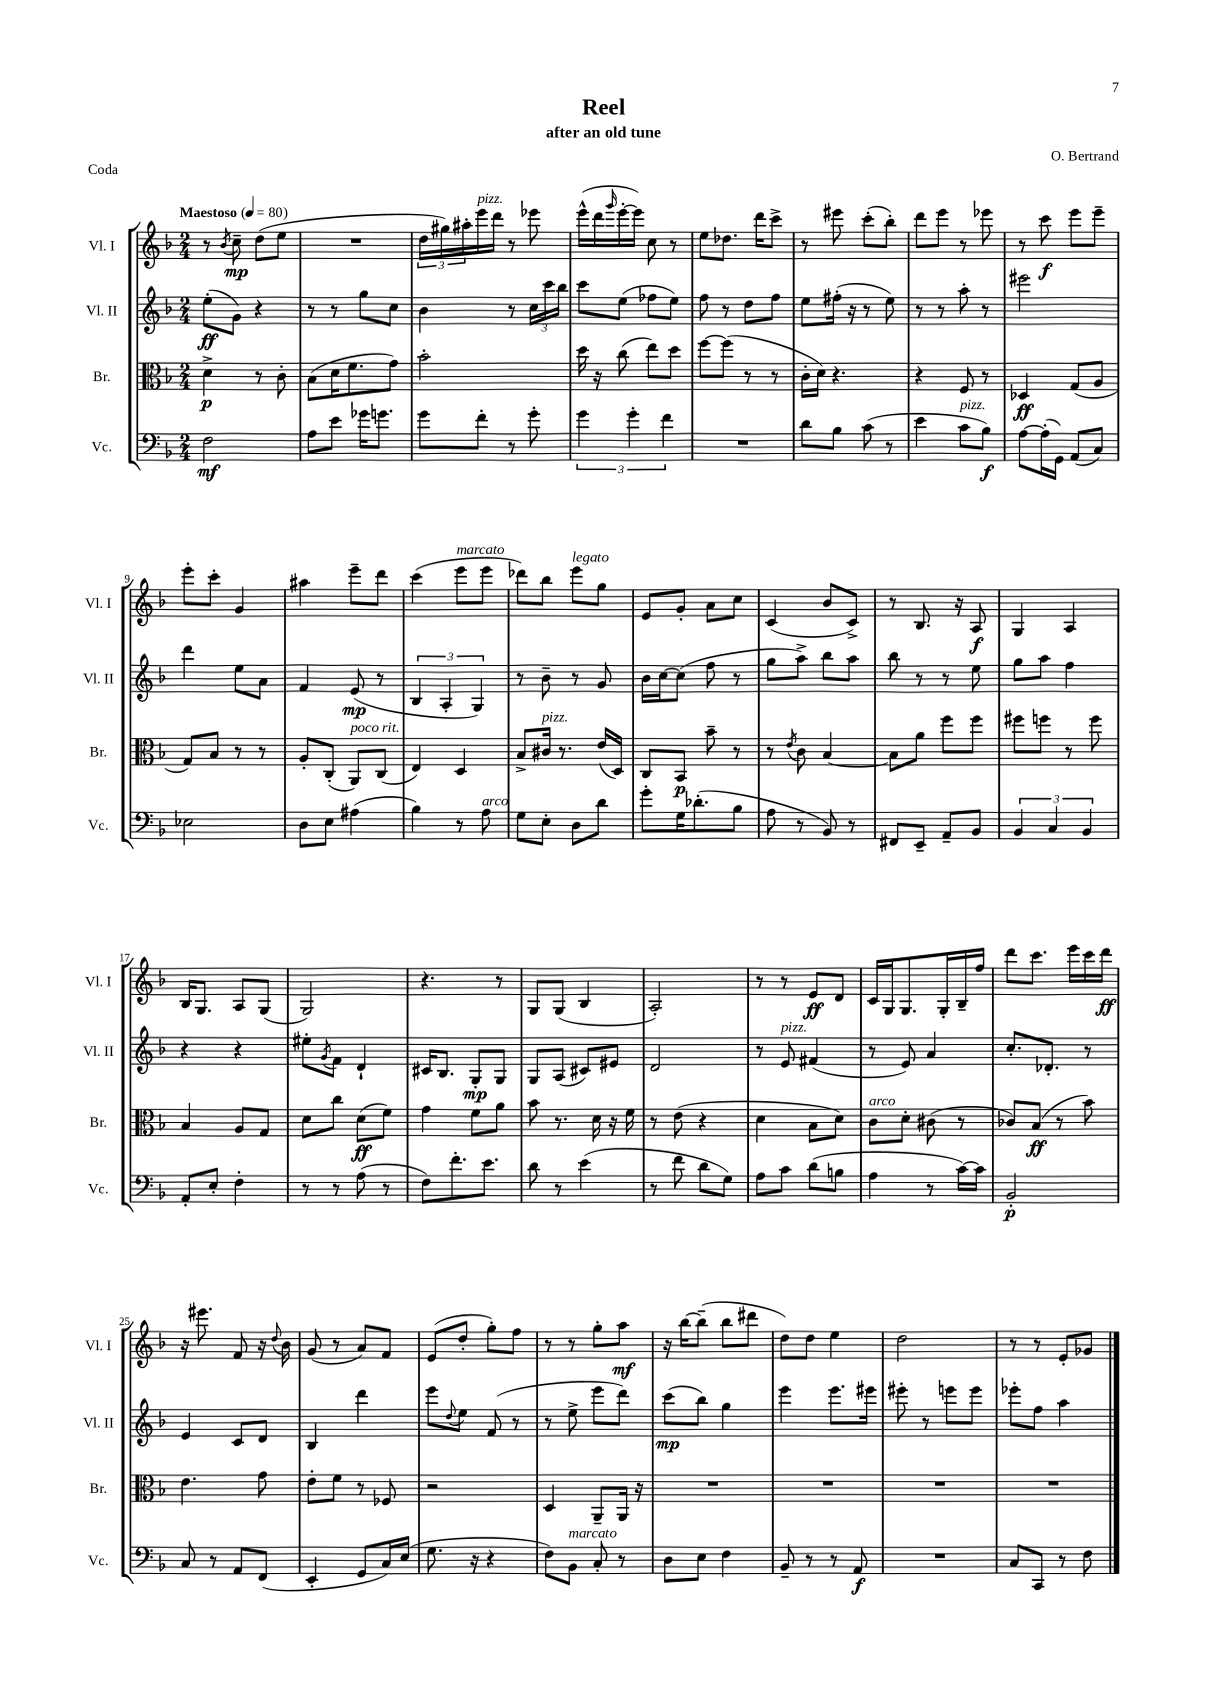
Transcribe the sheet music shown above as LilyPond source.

\header { title = "Reel" composer = "O. Bertrand" subtitle = "after an old tune" piece = "Coda" }
<<
\new StaffGroup <<
\new Staff = "s0" \with { instrumentName = "Vl. I" shortInstrumentName = "Vl. I" } {
    \clef treble \key f \major \numericTimeSignature \time 2/4 \tempo "Maestoso" 4 = 80
    r8 \acciaccatura { bes'8 } c''8--\mp d''8( e''8 |
    R2 |
    \tuplet 3/2 { d''16 gis''16) ais''16-. } e'''16^\markup { \italic "pizz." } d'''16 r8 ees'''8 |
    e'''16-^( d'''16 \grace { g'''16 } e'''16~-. e'''16) c''8 r8 |
    e''8 des''8. d'''16 c'''8-> |
    r8 eis'''8 c'''8-.( bes''8-.) |
    d'''8 e'''8 r8 ees'''8 |
    r8 c'''8\f e'''8 e'''8-- |
    e'''8-. c'''8-. g'4 |
    ais''4 e'''8-- d'''8 |
    c'''4( e'''8^\markup { \italic "marcato" } e'''8 |
    des'''8) bes''8 e'''8^\markup { \italic "legato" } g''8 |
    e'8 g'8-. a'8 c''8 |
    c'4( bes'8 c'8->) |
    r8 bes8. r16 a8\f |
    g4 a4 |
    bes16 g8. a8 g8( |
    g2) |
    r4. r8 |
    g8 g8( bes4 |
    a2-.) |
    r8 r8 e'8\ff d'8 |
    c'16 g16 g8. g16-. bes16-- f''16 |
    d'''8 c'''8. e'''16 c'''16 d'''16\ff |
    r16 eis'''8. f'8 r16 \appoggiatura { d''8 } bes'16 |
    g'8( r8 a'8) f'8 |
    e'8( d''8-. g''8-.) f''8 |
    r8 r8 g''8-. a''8\mf |
    r16 bes''16~ bes''8--( bes''8 dis'''8 |
    d''8) d''8 e''4 |
    d''2 |
    r8 r8 e'8-. ges'8 \bar "|." |
}
\new Staff = "s1" \with { instrumentName = "Vl. II" shortInstrumentName = "Vl. II" } {
    \clef treble \key f \major \numericTimeSignature \time 2/4
    e''8-.\ff( g'8) r4 |
    r8 r8 g''8 c''8 |
    bes'4 r8 \tuplet 3/2 { c''16 c'''16 bes''16 } |
    c'''8 e''8( fes''8 e''8) |
    f''8 r8 d''8 f''8 |
    e''8 fis''16-.( r16 r8 e''8) |
    r8 r8 a''8-. r8 |
    eis'''2 |
    d'''4 e''8 a'8 |
    f'4 e'8\mp( r8 |
    \tuplet 3/2 { bes4 a4-. g4) } |
    r8 bes'8-- r8 g'8 |
    bes'16 c''16~ c''8( f''8 r8 |
    g''8 a''8->) bes''8 a''8 |
    bes''8 r8 r8 e''8 |
    g''8 a''8 f''4 |
    r4 r4 |
    eis''8-. \acciaccatura { g'8 } f'8 d'4-! |
    cis'16 bes8. g8-.\mp g8 |
    g8 a8( cis'8) eis'8 |
    d'2 |
    r8 e'8^\markup { \italic "pizz." } fis'4( |
    r8 e'8) a'4 |
    c''8.-. des'8.-. r8 |
    e'4 c'8 d'8 |
    bes4 d'''4 |
    e'''8 \appoggiatura { d''8 } e''8 f'8( r8 |
    r8 e''8-> e'''8 d'''8) |
    c'''8\mp( bes''8) g''4 |
    e'''4 e'''8. eis'''16 |
    eis'''8-. r8 e'''8 e'''8 |
    ees'''8-. f''8 a''4 \bar "|." |
}
\new Staff = "s2" \with { instrumentName = "Br." shortInstrumentName = "Br." } {
    \clef alto \key f \major \numericTimeSignature \time 2/4
    d'4->\p r8 c'8-. |
    bes8( d'16 f'8. g'8) |
    bes'2-. |
    d''16 r16 c''8( e''8) d''8 |
    f''8~ f''8( r8 r8 |
    c'16-. d'16) r4. |
    r4 f8 r8 |
    des4\ff g8( a8 |
    g8) bes8 r8 r8 |
    a8-. c8-.( a,8^\markup { \italic "poco rit." }) c8( |
    e4) d4 |
    bes8-> cis'16^\markup { \italic "pizz." } r8. e'16( d16) |
    c8 bes,8\p bes'8-- r8 |
    r8 \acciaccatura { e'8 } c'8 bes4~ |
    bes8 a'8 f''8 f''8 |
    fis''8 f''8 r8 f''8 |
    bes4 a8 g8 |
    d'8 c''8 d'8\ff( f'8) |
    g'4 f'8 a'8 |
    bes'8 r8. d'16 r16 f'16 |
    r8 e'8( r4 |
    d'4 bes8 d'8) |
    c'8^\markup { \italic "arco" } d'8-. cis'8( r8 |
    ces'8) bes8\ff( r8 bes'8) |
    e'4. g'8 |
    e'8-. f'8 r8 fes8 |
    r2 |
    d4 a,8-- a,16 r16 |
    R2 |
    R2 |
    R2 |
    R2 \bar "|." |
}
\new Staff = "s3" \with { instrumentName = "Vc." shortInstrumentName = "Vc." } {
    \clef bass \key f \major \numericTimeSignature \time 2/4
    f2\mf |
    a8 e'8 ges'16 g'8. |
    g'8 f'8-. r8 g'8-. |
    \tuplet 3/2 { g'4 g'4-. f'4 } |
    R2 |
    d'8 bes8 c'8( r8 |
    e'4 c'8^\markup { \italic "pizz." } bes8\f) |
    a8~ a16-.( g,16) a,8( c8) |
    ees2 |
    d8 e8 ais4( |
    bes4) r8 a8^\markup { \italic "arco" } |
    g8 e8-. d8 d'8 |
    g'8-. g16 des'8.-.( bes8 |
    a8 r8 bes,8) r8 |
    fis,8 e,8-- a,8-- bes,8 |
    \tuplet 3/2 { bes,4 c4 bes,4 } |
    a,8-. e8-. f4-. |
    r8 r8 a8( r8 |
    f8) f'8.-. e'8. |
    d'8 r8 e'4( |
    r8 f'8 d'8 g8) |
    a8 c'8 d'8( b8 |
    a4 r8 c'16~) c'16 |
    bes,2-.\p |
    c8 r8 a,8 f,8( |
    e,4-. g,8 c16) e16( |
    g8. r16 r4 |
    f8) bes,8^\markup { \italic "marcato" } c8-. r8 |
    d8 e8 f4 |
    bes,8-- r8 r8 a,8\f |
    R2 |
    c8 c,8 r8 f8 \bar "|." |
}
>>
>>
